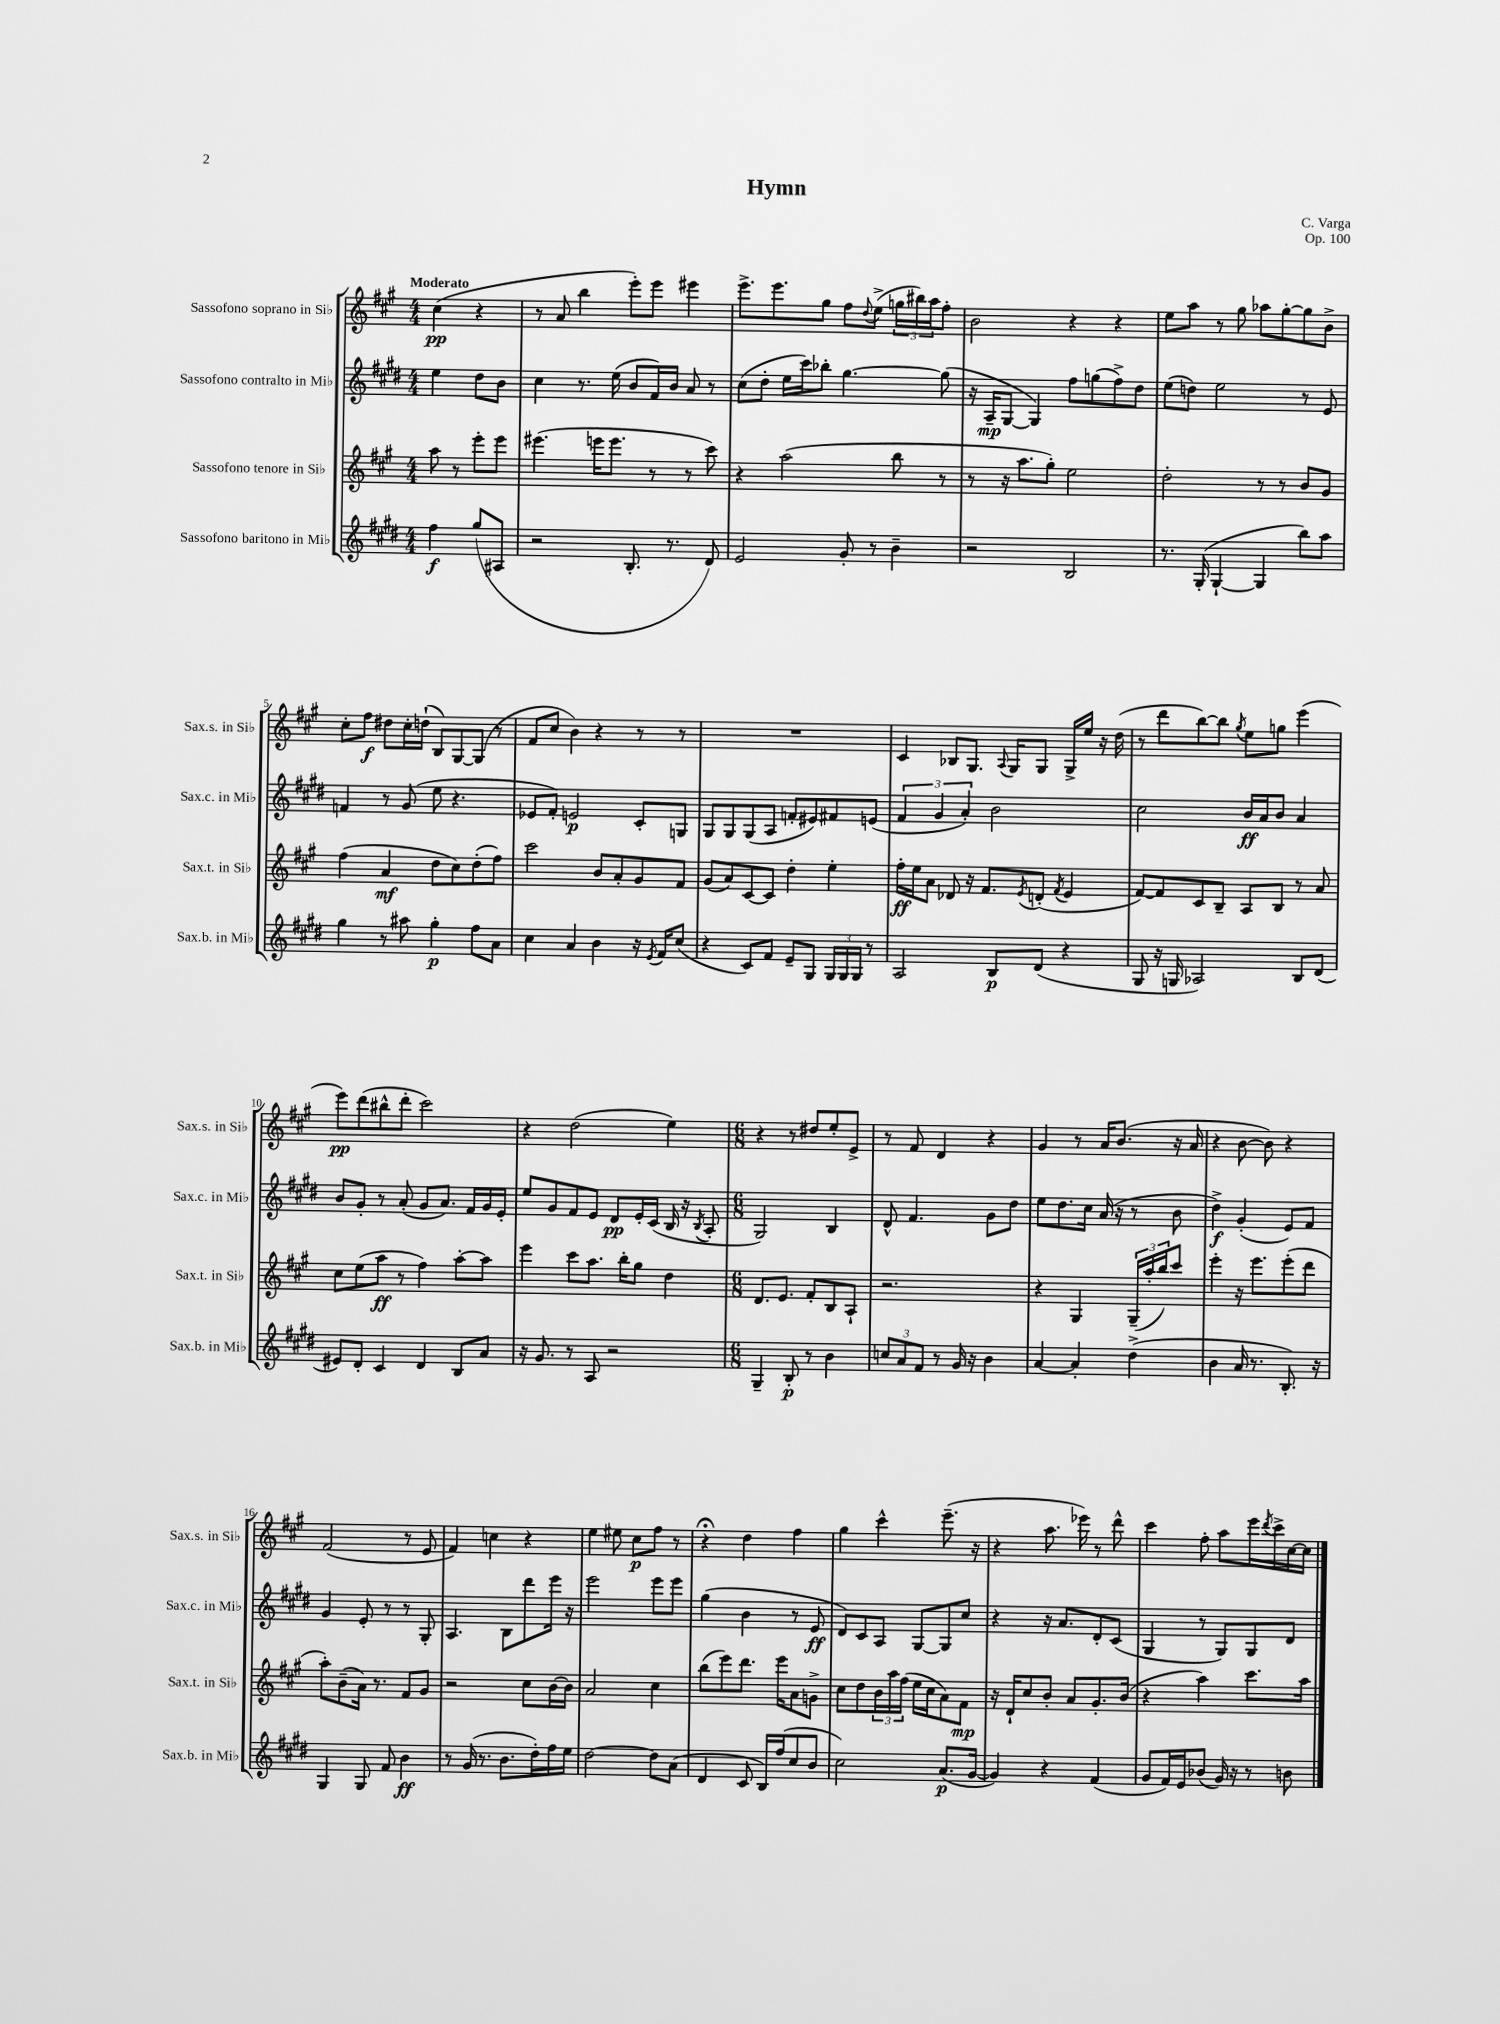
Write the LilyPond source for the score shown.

\header { title = "Hymn" composer = "C. Varga" opus = "Op. 100" }
<<
\new StaffGroup <<
\new Staff = "s0" \with { instrumentName = "Sassofono soprano in Sib" shortInstrumentName = "Sax.s. in Sib" } {
    \clef treble \key a \major \numericTimeSignature \time 4/4 \partial 2 \tempo "Moderato"
    cis''4\pp( r4 |
    r8 a'8 b''4 e'''8-.) e'''8 eis'''4 |
    e'''8.-> e'''8. gis''8 fis''8 \appoggiatura { d''8 } e''8->( \tuplet 3/2 { g''16 bis''16) a''16 } fis''8-. |
    b'2 r4 r4 |
    e''8 a''8 r8 gis''8 aes''8 gis''8~-. gis''8 b'8-> |
    cis''8-. fis''8\f dis''8 cis''16-. d''16-!( b8) gis8~ gis8( r8 |
    fis'8 cis''8 b'4) r4 r8 r8 |
    R1 |
    cis'4 bes8 gis8. \appoggiatura { a8 } gis16 gis8 gis16-> e''16 r16 d''16( |
    r8 d'''8 b''8~) b''8 \acciaccatura { gis''8 } e''8 g''8 e'''4( |
    e'''8\pp) d'''8( bis''8-^ d'''8-. cis'''2) |
    r4 d''2( e''4) |
    \numericTimeSignature \time 6/8 r4 r8 dis''8 e''8-. e'8-> |
    r8 fis'8 d'4 r4 |
    gis'4 r8 a'16 b'8.( r16 a'16 |
    r4 b'8~ b'8) r4 |
    fis'2( r8 e'8 |
    fis'4) c''4 r4 |
    e''4 eis''8 cis''8\p fis''8 r8 |
    r4\fermata d''4 fis''4 |
    gis''4 cis'''4-^ e'''8.--( r16 |
    r4 a''8. ees'''16) r8 d'''8-^ |
    cis'''4 fis''8-. a''8 e'''16 \acciaccatura { d'''8 } cis'''16-> cis''16~ cis''16 \bar "|." |
}
\new Staff = "s1" \with { instrumentName = "Sassofono contralto in Mib" shortInstrumentName = "Sax.c. in Mib" } {
    \clef treble \key e \major \numericTimeSignature \time 4/4 \partial 2
    e''4 dis''8 b'8 |
    cis''4 r8. e''16( b'8 fis'16) b'16 a'8 r8 |
    cis''8( dis''8-. e''16 cis'''16) bes''8-. gis''4.~ gis''8( |
    r16 a16--\mp gis8~ gis4) fis''8 g''8( fis''8->) dis''8 |
    e''8( d''8) e''2 r8 e'8 |
    f'4 r8 gis'8( e''8 r4. |
    ees'8 fis'8-.) e'2\p cis'8-. g8 |
    gis8 gis8 gis8( a8 f'8-. eis'8) fis'8 e'8( |
    \tuplet 3/2 { fis'4 gis'4 a'4-.) } b'2 |
    cis''2 b'16\ff a'16 b'8 a'4 |
    b'8 gis'8-. r8 a'8-.( gis'8 a'8.) fis'16 gis'16 e'16-. |
    e''8 gis'8 fis'8 e'8 dis'8\pp e'16-. cis'16( b16 r16 \acciaccatura { b8 } a8-. |
    \numericTimeSignature \time 6/8 gis2) b4 |
    dis'8-^ fis'4. gis'8 dis''8 |
    e''8 dis''8. cis''16 a'16( r16 r8 b'8 |
    dis''4->\f) gis'4-.( e'8) fis'8 |
    gis'4 e'8-. r8 r8 gis8-. |
    a4. b8 dis'''8 e'''16 r16 |
    e'''2 e'''8 e'''8 |
    gis''4( b'4 r8 e'8\ff |
    dis'8) cis'8 a8 gis8~ gis8 cis''8 |
    r4 r16 a'8. dis'8-. cis'8( |
    gis4 r8 gis8) gis8 dis'8 \bar "|." |
}
\new Staff = "s2" \with { instrumentName = "Sassofono tenore in Sib" shortInstrumentName = "Sax.t. in Sib" } {
    \clef treble \key a \major \numericTimeSignature \time 4/4 \partial 2
    a''8 r8 e'''8-. e'''8 |
    eis'''4.( e'''16 e'''8. r8 r8 cis'''8) |
    r4 a''2( b''8 r8 |
    r8 r16 a''8. gis''8-.) e''2 |
    d''2-. r8 r8 b'8 gis'8 |
    fis''4( a'4\mf d''8 cis''8) d''8-.( fis''8) |
    cis'''2 b'8 a'8-. gis'8 fis'8 |
    gis'8( a'8) cis'8~ cis'8 d''4-. e''4-. |
    fis''16-.\ff e''16 a'8 des'8 r16 fis'8. \acciaccatura { e'8 } d'8-.( \acciaccatura { fis'8 } e'4 |
    fis'8~) fis'8 cis'8 b8-- a8 b8 r8 a'8 |
    cis''8 e''8( a''8\ff r8 fis''4) a''8~-. a''8 |
    e'''4 cis'''8 a''8. b''16-. gis''8 d''4 |
    \numericTimeSignature \time 6/8 d'8. e'8. fis'8-. b8 a8-! |
    r2. |
    r4 gis4 \tuplet 3/2 { gis16--( a''16-. b''16) } cis'''8 |
    e'''4-. r16 e'''8. e'''8-.( d'''8 |
    a''8-.) b'8--( a'16) r8. fis'8 gis'8 |
    r2 cis''8 b'16~ b'16 |
    a'2 cis''4 |
    b''8( e'''8) d'''8. e'''16 a'8 g'8-> |
    cis''8 d''8 \tuplet 3/2 { b'16 a''16 fis''16( } e''16 cis''16 a'8) fis'8\mp |
    r16 d'16-! cis''8 b'8-. a'8 gis'8.-. b'16( |
    r4 a''4) cis'''8. a''16 \bar "|." |
}
\new Staff = "s3" \with { instrumentName = "Sassofono baritono in Mib" shortInstrumentName = "Sax.b. in Mib" } {
    \clef treble \key e \major \numericTimeSignature \time 4/4 \partial 2
    fis''4\f gis''8( ais8 |
    r2 b8.-. r8. dis'8) |
    e'2 gis'8-. r8 b'4-- |
    r2 b2 |
    r8. gis16-.( gis4~-! gis4 b''8) a''8 |
    gis''4 r8 ais''8 gis''4-.\p fis''8 a'8 |
    cis''4 a'4 b'4 r16 \acciaccatura { e'8 } fis'16 cis''8( |
    r4 cis'8) fis'8 e'8-- gis8 \tuplet 3/2 { gis16 gis16 gis16 } r8 |
    a2 b8\p dis'8( r4 |
    gis8 r16 g16 aes2) b8 dis'8( |
    eis'8) dis'8-. cis'4 dis'4 b8 a'8 |
    r16 gis'8. r8 a8 r2 |
    \numericTimeSignature \time 6/8 gis4-- b8-.\p r8 b'4 |
    \tuplet 3/2 { c''8 a'8 fis'8 } r8 gis'16 r16 b'4 |
    a'4~ a'4-. dis''4->( |
    b'4 a'16 r8. b8.-.) r16 |
    gis4 gis8 fis'8 b'4\ff |
    r8 gis'16( r8. b'8. dis''16-.) fis''16 e''16 |
    dis''2~ dis''8 a'8( |
    dis'4 cis'8 b16) fis''16( cis''8 b'8 |
    cis''2) a'8.\p( gis'16~ |
    gis'4) r4 fis'4( |
    gis'8 fis'16) e'16 bes'8( gis'16) r16 r8 b'8 \bar "|." |
}
>>
>>
